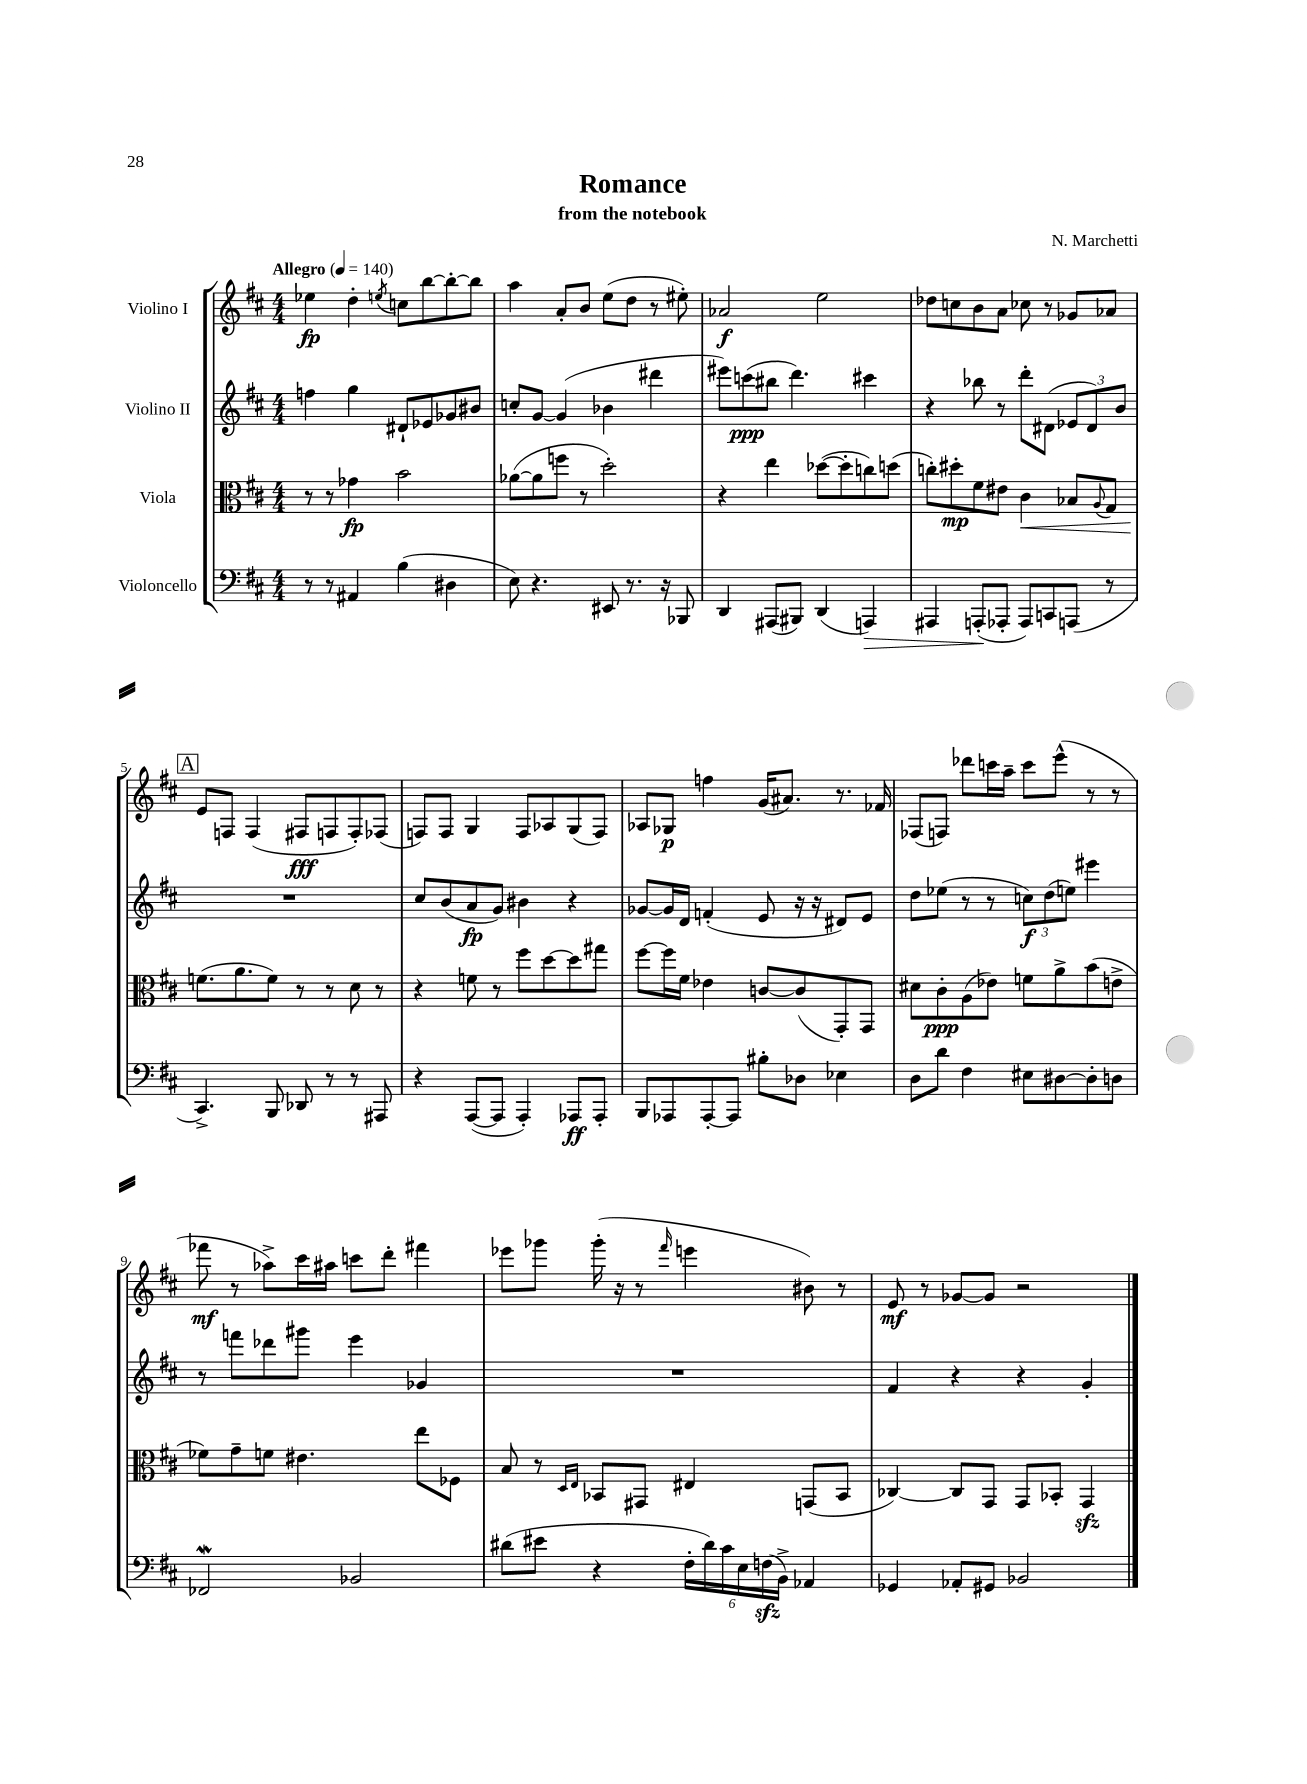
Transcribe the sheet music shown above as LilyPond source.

\header { title = "Romance" composer = "N. Marchetti" subtitle = "from the notebook" }
<<
\new StaffGroup <<
\new Staff = "s0" \with { instrumentName = "Violino I" } {
    \clef treble \key d \major \numericTimeSignature \time 4/4 \tempo "Allegro" 4 = 140
    ees''4\fp d''4-. \acciaccatura { e''8 } c''8 b''8~ b''8~-. b''8 |
    a''4 a'8-. b'8 e''8( d''8 r8 eis''8-.) |
    aes'2\f e''2 |
    des''8 c''8 b'8 a'8 ces''8 r8 ges'8 aes'8 |
    \mark \markup { \box "A" } e'8 f8 f4( fis8\fff f8 f8-.) fes8( |
    f8) f8 g4 f8 aes8 g8( f8) |
    aes8 ges8\p f''4 g'16( ais'8.) r8. fes'16 |
    fes8( f8) des'''8 c'''16 a''16-- c'''8 e'''8-^( r8 r8 |
    fes'''8\mf r8 aes''8->) cis'''16 ais''16 c'''8 d'''8-. fis'''4 |
    ees'''8 ges'''8 ges'''16-.( r16 r8 \grace { fis'''16 } e'''4 bis'8) r8 |
    e'8\mf r8 ges'8~ ges'8 r2 \bar "|." |
}
\new Staff = "s1" \with { instrumentName = "Violino II" } {
    \clef treble \key d \major \numericTimeSignature \time 4/4
    f''4 g''4 dis'8-! ees'8 ges'8 bis'8 |
    c''8-. g'8~ g'4( bes'4 dis'''4 |
    eis'''8) c'''8\ppp( bis''8 d'''4.) cis'''4 |
    r4 bes''8 r8 d'''8-. dis'8( \tuplet 3/2 { ees'8 dis'8) b'8 } |
    \mark \markup { \box "A" } R1 |
    cis''8 b'8( a'8\fp g'8) bis'4 r4 |
    ges'8~ ges'16 d'16 f'4-.( e'8 r16 r16 dis'8) e'8 |
    d''8 ees''8( r8 r8 \tuplet 3/2 { c''8\f) d''8( e''8) } eis'''4 |
    r8 f'''8 des'''8 gis'''8 e'''4 ges'4 |
    R1 |
    fis'4 r4 r4 g'4-. \bar "|." |
}
\new Staff = "s2" \with { instrumentName = "Viola" } {
    \clef alto \key d \major \numericTimeSignature \time 4/4
    r8 r8 ges'4\fp b'2 |
    aes'8~( aes'8 f''8 r8 d''2-.) |
    r4 e''4 des''8~( des''8-. c''8) d''8( |
    c''8-.) dis''8-.\mp fis'8 eis'8 cis'4\< bes8 \appoggiatura { a8 } g8 |
    \mark \markup { \box "A" } f'8.\!( a'8. f'8) r8 r8 d'8 r8 |
    r4 f'8 r8 fis''8 d''8~ d''8 gis''8 |
    fis''8~ fis''16 fis'16 ees'4 c'8~ c'8( g,8-.) g,8 |
    dis'8 cis'8-.\ppp a8( ees'8) f'8 a'8-> b'8( e'8-> |
    fes'8) g'8-- f'8 eis'4. e''8 fes8 |
    b8 r8 \grace { d16 e16 } bes,8 gis,8 eis4 g,8( bes,8 |
    ces4~) ces8 g,8 g,8 bes,8-. g,4\sfz \bar "|." |
}
\new Staff = "s3" \with { instrumentName = "Violoncello" } {
    \clef bass \key d \major \numericTimeSignature \time 4/4
    r8 r8 ais,4 b4( dis4 |
    e8) r4. eis,8 r8. r16 bes,,8 |
    d,4 ais,,8( bis,,8) d,4( a,,4\>) |
    ais,,4 a,,8-.\!( aes,,8-. aes,,8) c,8 a,,8( r8 |
    \mark \markup { \box "A" } cis,4.->) b,,8 des,8 r8 r8 ais,,8 |
    r4 a,,8~( a,,8 a,,4-.) aes,,8\ff aes,,8-. |
    b,,8 aes,,8 aes,,8~-. aes,,8 bis8-. des8 ees4 |
    d8 d'8 fis4 eis8 dis8~ dis8-. d8 |
    fes,2\mordent bes,2 |
    dis'8( eis'8 r4 \tuplet 6/4 { fis16-. dis'16) cis'16 e16 f16\sfz( b,16->) } aes,4 |
    ges,4 aes,8-. gis,8 bes,2 \bar "|." |
}
>>
>>
